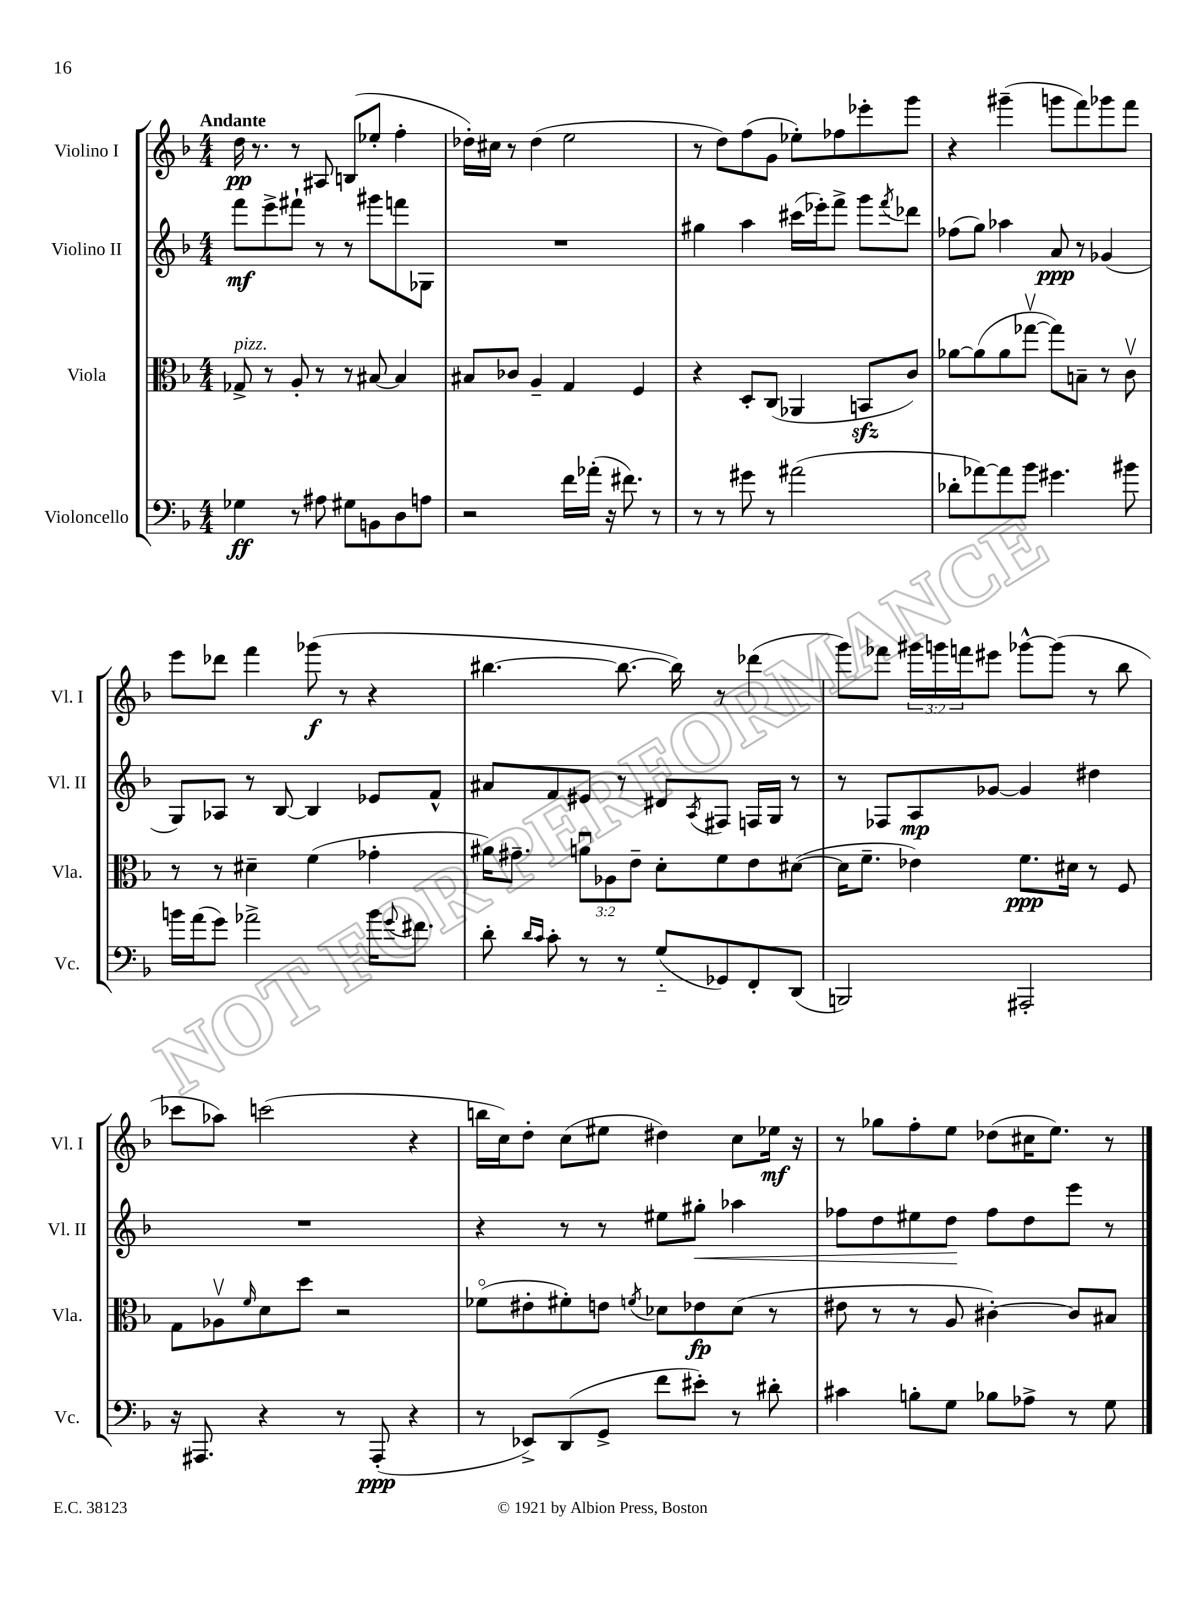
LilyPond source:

<<
\new StaffGroup <<
\new Staff = "s0" \with { instrumentName = "Violino I" shortInstrumentName = "Vl. I" } {
    \clef treble \key f \major \numericTimeSignature \time 4/4 \override Staff.TupletNumber.text = #tuplet-number::calc-fraction-text \tempo "Andante"
    d''16\pp r8. r8 ais8 b8( ees''8-. f''4-. |
    des''16-.) cis''16 r8 des''4( e''2 |
    r8 d''8) f''8( g'8 ees''8-.) fes''8 ees'''8-. g'''8 |
    r4 gis'''4--( g'''8 f'''8) ges'''8 f'''8 |
    e'''8 des'''8 f'''4 ges'''8\f( r8 r4 |
    bis''4.~ bis''8.~ bis''16) r8 des'''4( |
    g'''8) fes'''8 \tuplet 3/2 { gis'''16 g'''16 f'''16 } eis'''8 ges'''8~-^ ges'''8( r8 bes''8 |
    ces'''8 aes''8) c'''2( r4 |
    b''16 c''16) d''8-. c''8( eis''8 dis''4) c''8 ees''16\mf r16 |
    r8 ges''8 f''8-. e''8 des''8( cis''16 e''8.) r8 \bar "|." |
}
\new Staff = "s1" \with { instrumentName = "Violino II" shortInstrumentName = "Vl. II" } {
    \clef treble \key f \major \numericTimeSignature \time 4/4
    f'''8\mf e'''8-> fis'''8-! r8 r8 gis'''8 f'''8 ges8 |
    R1 |
    gis''4 a''4 cis'''16( ees'''16-.) f'''8-> g'''8 \acciaccatura { f'''8 } des'''8 |
    fes''8( g''8) aes''4 a'8\ppp r8 ges'4( |
    g8) aes8 r8 bes8~ bes4 ees'8 f'8-^ |
    ais'8 f'8 eis'8 r8 dis'8 \acciaccatura { a8 } fis8 f16 g16 r8 |
    r8 fes8 a8\mp ges'8~ ges'4 dis''4 |
    R1 |
    r4 r8 r8 eis''8 gis''8-.\< aes''4 |
    fes''8 d''8 eis''8 d''8\! fes''8 d''8 e'''8 r8 \bar "|." |
}
\new Staff = "s2" \with { instrumentName = "Viola" shortInstrumentName = "Vla." } {
    \clef alto \key f \major \numericTimeSignature \time 4/4 \override Staff.TupletNumber.text = #tuplet-number::calc-fraction-text
    ges8->^\markup { \italic "pizz." } r8 a8-. r8 r8 bis8~ bis4 |
    bis8 ces'8 a4-- g4 f4 |
    r4 d8-. c8( aes,4 b,8\sfz c'8) |
    aes'8~ aes'8( aes'8 ges''8~\upbow ges''8) b8-- r8 c'8\upbow |
    r8 r8 dis'4-- f'4( ges'4-. |
    ais'16) gis'8.-- \tuplet 3/2 { a'8\downbow aes8 e'8-- } d'8-. f'8 e'8 dis'8~( |
    dis'16 f'8.-- ees'4) f'8.\ppp dis'16 r8 f8 |
    g8 aes8\upbow \grace { f'16 } d'8 d''8 r2 |
    fes'8\flageolet( eis'8-. fis'8-.) e'8 \acciaccatura { f'8 } des'8 ees'8\fp des'8( r8 |
    eis'8 r8 r8 a8 cis'4~-.) cis'8 bis8 \bar "|." |
}
\new Staff = "s3" \with { instrumentName = "Violoncello" shortInstrumentName = "Vc." } {
    \clef bass \key f \major \numericTimeSignature \time 4/4
    ges4\ff r8 ais8 gis8 b,8 d8 a8 |
    r2 f'16 aes'16-.( r16 fis'8.) r8 |
    r8 r8 gis'8 r8 ais'2( |
    des'8-. aes'8~) aes'8 bes'8 gis'4. bis'8 |
    b'16 a'16( g'8) aes'2-> b'16 \appoggiatura { g'8 } fis'8. |
    d'8-. \grace { d'16 c'16 } c'8-. r8 r8 g8-_( ges,8) f,8-. d,8( |
    b,,2) ais,,2-. |
    r16 ais,,8. r4 r8 ais,,8-.\ppp( r4 |
    r8 ees,8->) d,8( g,8-> f'8 eis'8-.) r8 dis'8-. |
    cis'4 b8-. g8 bes8 aes8-> r8 g8 \bar "|." |
}
>>
>>
\layout { \context { \Score \remove "Bar_number_engraver" } }
